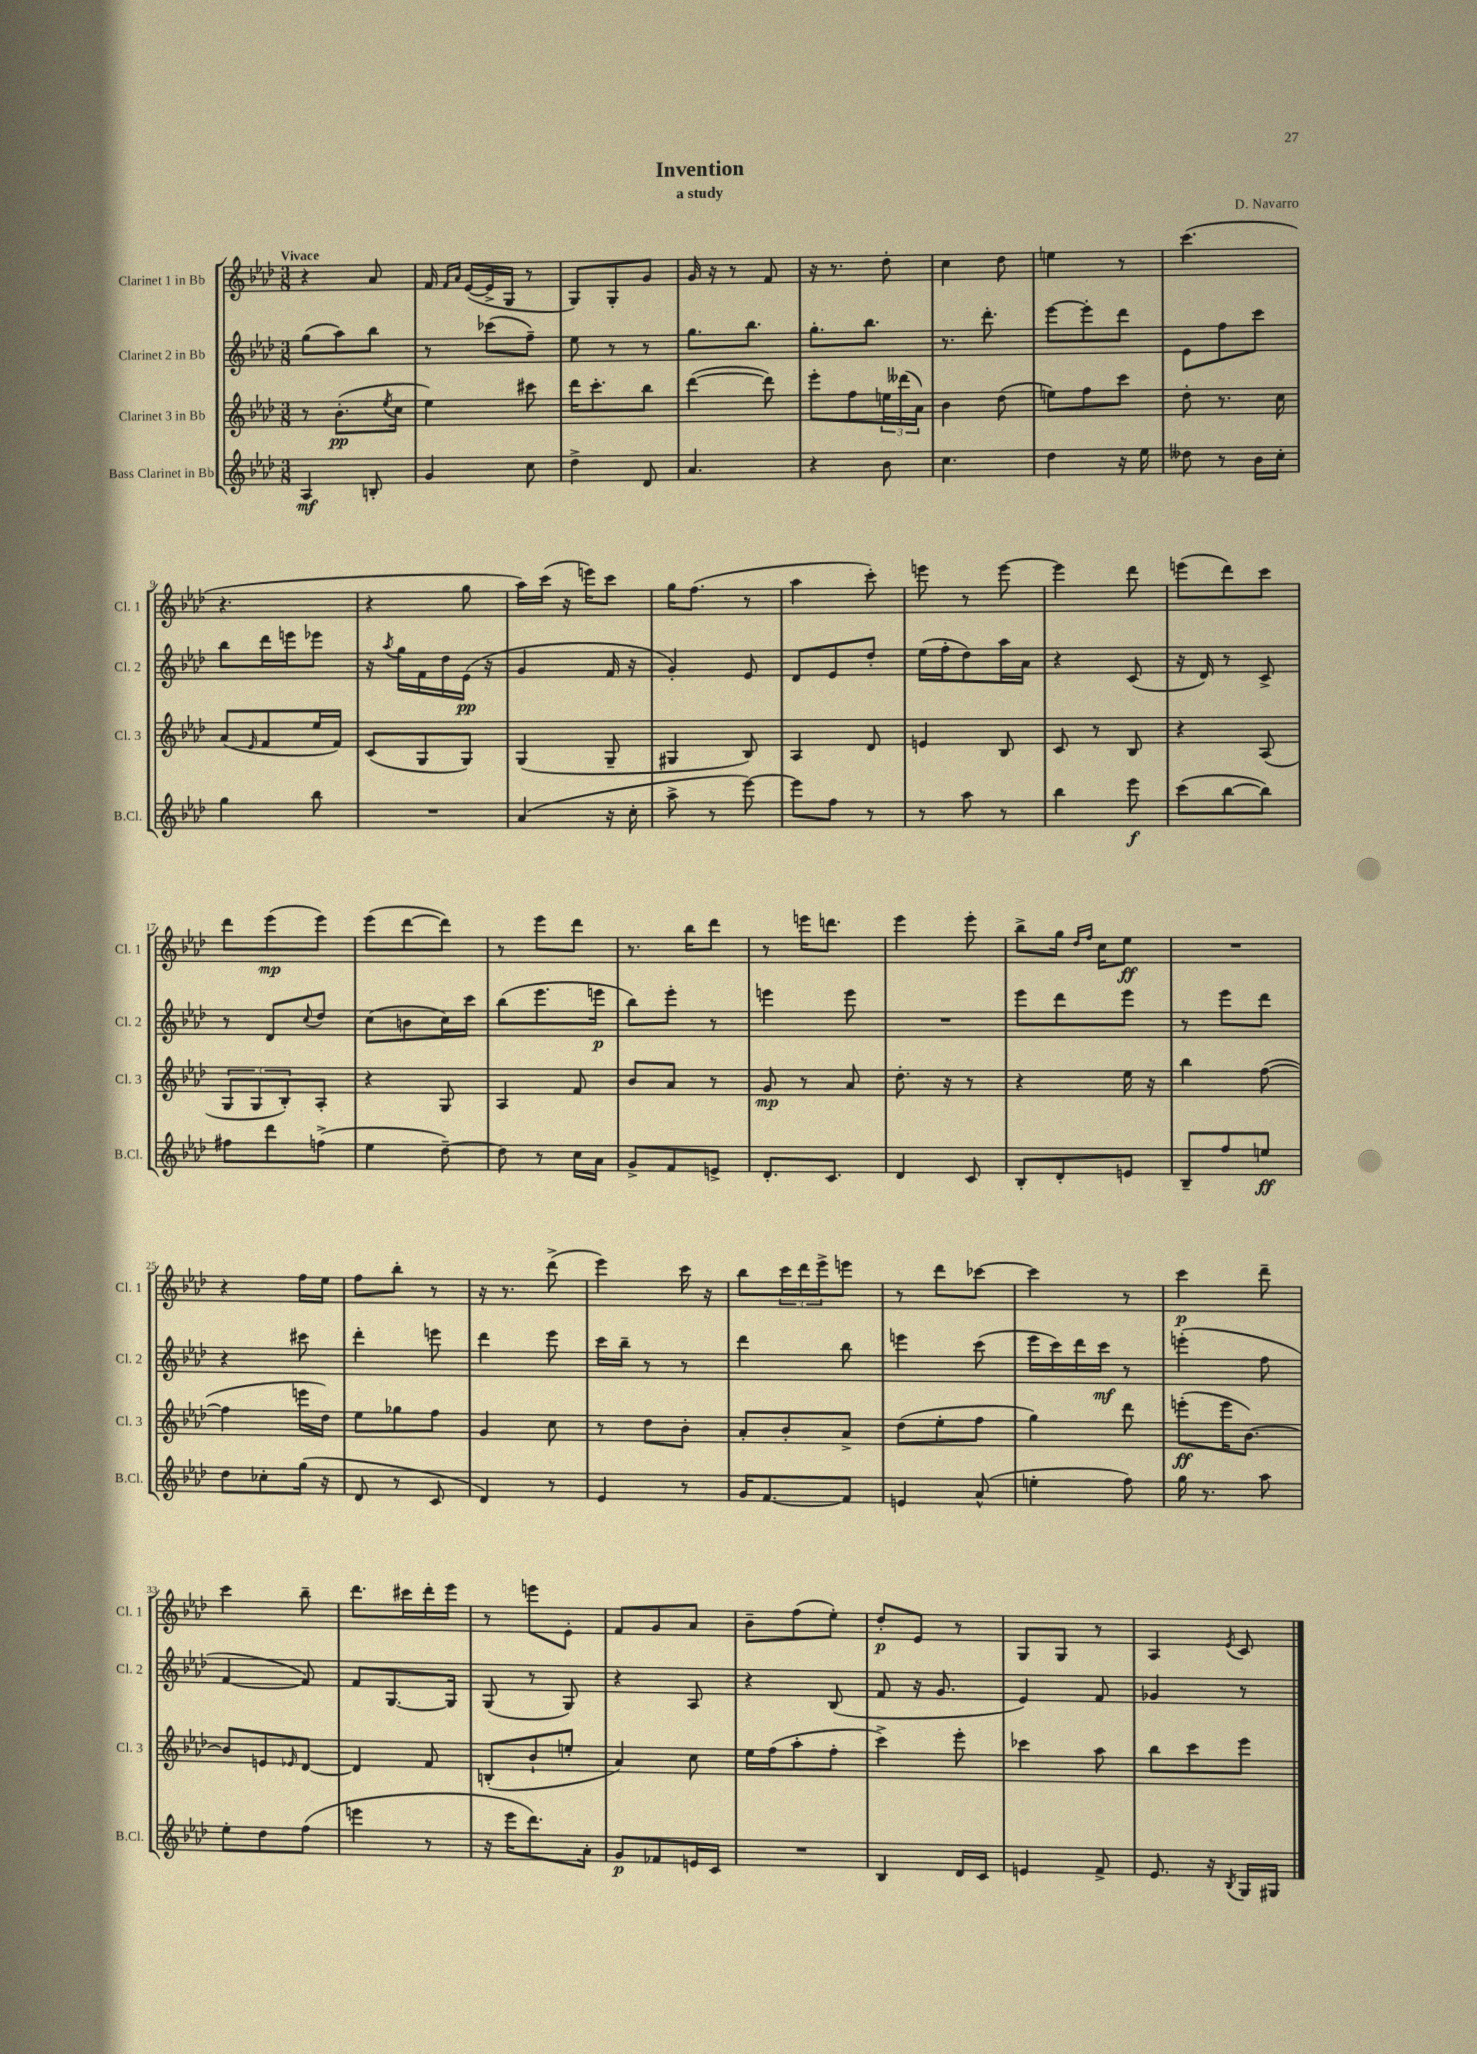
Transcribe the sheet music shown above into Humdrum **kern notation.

**kern	**dynam	**kern	**dynam	**kern	**dynam	**kern	**dynam
*part4	*part4	*part3	*part3	*part2	*part2	*part1	*part1
*staff4	*staff4	*staff3	*staff3	*staff2	*staff2	*staff1	*staff1
*I"Bass Clarinet in Bb	*	*I"Clarinet 3 in Bb	*	*I"Clarinet 2 in Bb	*	*I"Clarinet 1 in Bb	*
*I'B.Cl.	*	*I'Cl. 3	*	*I'Cl. 2	*	*I'Cl. 1	*
*clefG2	*	*clefG2	*	*clefG2	*	*clefG2	*
*k[b-e-a-d-]	*	*k[b-e-a-d-]	*	*k[b-e-a-d-]	*	*k[b-e-a-d-]	*
*M3/8	*	*M3/8	*	*M3/8	*	*M3/8	*
=1	=1	=1	=1	=1	=1	=1	=1
!	!	!	!	!	!	!LO:TX:a:B:t=Vivace	!
4A-/	mf	8r	.	(8gg\L	.	4r	.
.	.	(8.b-'\L	pp	8aa-\)	.	.	.
8Bn'/	.	.	.	8bb-\J	.	8a-/	.
.	.	8qee-/	.	.	.	.	.
.	.	16cc\Jk	.	.	.	.	.
=2	=2	=2	=2	=2	=2	=2	=2
4g/	.	4ee-\)	.	8r	.	16f/	.
.	.	.	.	.	.	16qqf/LL	.
.	.	.	.	.	.	16qqa-/JJ	.
.	.	.	.	.	.	([16e-/LL	.
.	.	.	.	(8ccc-X\L	.	16e-^/]	.
.	.	.	.	.	.	16G/JJ	.
8cc\	.	8ccc#X\	.	8ff~\J)	.	8r	.
=3	=3	=3	=3	=3	=3	=3	=3
4dd-^\	.	16ddd-\KL	.	8ee-\	.	8G/L)	.
.	.	8.ccc'\	.	.	.	.	.
.	.	.	.	8r	.	8G'/	.
8d-/	.	8bb-\J	.	8r	.	8g/J	.
=4	=4	=4	=4	=4	=4	=4	=4
4.a-/	.	([4ddd-\	.	8.gg\L	.	16g/	.
.	.	.	.	.	.	16r	.
.	.	.	.	.	.	8r	.
.	.	.	.	8.bb-\J	.	.	.
.	.	8ddd-\])	.	.	.	8f/	.
=5	=5	=5	=5	=5	=5	=5	=5
4r	.	8eee-'\L	.	8.gg'\L	.	16r	.
.	.	.	.	.	.	8.r	.
.	.	8ff\	.	.	.	.	.
.	.	.	.	8.bb-\J	.	.	.
8b-\	.	24een\L	.	.	.	8dd-'\	.
.	.	(24ddd--X\	.	.	.	.	.
.	.	24a-\JJ)	.	.	.	.	.
=6	=6	=6	=6	=6	=6	=6	=6
4.cc\	.	4b-\	.	8.r	.	4cc\	.
.	.	.	.	8.ddd-'\	.	.	.
.	.	(8dd-\	.	.	.	8dd-\	.
=7	=7	=7	=7	=7	=7	=7	=7
4dd-\	.	8een\L)	.	[8eee-\L	.	4een\	.
.	.	8ff\	.	8eee-'\]	.	.	.
16r	.	8ccc\J	.	8ddd-\J	.	8r	.
16ee-\	.	.	.	.	.	.	.
=8	=8	=8	=8	=8	=8	=8	=8
8dd--X\	.	8dd-'\	.	8e-\L	.	(4.ccc\	.
8r	.	8.r	.	8ff\	.	.	.
16b-\LL	.	.	.	8ccc\J	.	.	.
16cc'\JJ	.	16cc\	.	.	.	.	.
!!LO:LB:g=z
=9	=9	=9	=9	=9	=9	=9	=9
4gg\	.	(8a-/L	.	8bb-\L	.	4.r	.
.	.	16qqe-/	.	.	.	.	.
.	.	8f/	.	16ddd-\L	.	.	.
.	.	.	.	16eeen\J	.	.	.
8bb-\	.	16ee-/L	.	8eee-X\J	.	.	.
.	.	16f/JJ)	.	.	.	.	.
=10	=10	=10	=10	=10	=10	=10	=10
4.r	.	(8c/L	.	16r	.	4r	.
.	.	.	.	8qaa-/	.	.	.
.	.	.	.	16gg\LL	.	.	.
.	.	8G/	.	16f\	.	.	.
.	.	.	.	16dd-\	.	.	.
.	.	8G/J)	.	(16e-\JJ	pp	8gg\	.
.	.	.	.	16r	.	.	.
=11	=11	=11	=11	=11	=11	=11	=11
(4a-/	.	(4G/	.	4g/	.	16aa-\LL)	.
.	.	.	.	.	.	(16ccc\JJ	.
.	.	.	.	.	.	16r	.
.	.	.	.	.	.	16eeen\KL)	.
16r	.	8G~/	.	16f/	.	8ccc\J	.
16cc'\	.	.	.	16r	.	.	.
=12	=12	=12	=12	=12	=12	=12	=12
8aa-^\	.	4G#X/	.	4g'/)	.	16gg\KL	.
.	.	.	.	.	.	(8.ff\J	.
8r	.	.	.	.	.	.	.
[8eee-\)	.	8B-/)	.	8e-/	.	8r	.
=13	=13	=13	=13	=13	=13	=13	=13
8eee-\L]	.	4A-/	.	8d-/L	.	4aa-\	.
8ff\J	.	.	.	8e-/	.	.	.
8r	.	8d-/	.	8dd-'/J	.	8ccc'\)	.
=14	=14	=14	=14	=14	=14	=14	=14
8r	.	4en/	.	(16ee-\LL	.	8eeen\	.
.	.	.	.	16ff'\J	.	.	.
8aa-\	.	.	.	8dd-\)	.	8r	.
8r	.	8B-/	.	16aa-\L	.	[8eee\	.
.	.	.	.	16a-\JJ	.	.	.
=15	=15	=15	=15	=15	=15	=15	=15
4bb-\	.	8c/	.	4r	.	4eee\]	.
.	.	8r	.	.	.	.	.
8eee-\	f	8B-/	.	(8c/	.	8ddd-\	.
=16	=16	=16	=16	=16	=16	=16	=16
(8ccc\L	.	4r	.	16r	.	(8eeen\L	.
.	.	.	.	16d-/)	.	.	.
[8bb-\	.	.	.	8r	.	8ddd-\)	.
8bb-\J])	.	(8A-/	.	8c^/	.	8ccc\J	.
!!LO:LB:g=z
=17	=17	=17	=17	=17	=17	=17	=17
8ff#X\L	.	12G/L	.	8r	.	8ddd-\L	.
.	.	12G/	.	.	.	.	.
8ddd-\	.	.	.	8d-/L	.	(8eee-\	mp
.	.	12B-'/)	.	.	.	.	.
.	.	.	.	8qqcc/	.	.	.
(8ffn^\J	.	8A-'/J	.	8dd-/J	.	8eee-\J)	.
=18	=18	=18	=18	=18	=18	=18	=18
4ee-\	.	4r	.	(8cc\L	.	(8eee-\L	.
.	.	.	.	8bn\	.	[8ddd-\	.
[8dd-~\)	.	8G/	.	16cc\L)	.	8ddd-\J])	.
.	.	.	.	16ccc\JJ	.	.	.
=19	=19	=19	=19	=19	=19	=19	=19
8dd-\]	.	4A-/	.	(8bb-\L	.	8r	.
8r	.	.	.	8.eee-\	.	8eee-\L	.
16cc\LL	.	8f/	.	.	.	8ddd-\J	.
16a-\JJ	.	.	.	16eeen\Jk	p	.	.
=20	=20	=20	=20	=20	=20	=20	=20
8g^/L	.	8b-/L	.	8bb-\L)	.	8.r	.
8f/	.	8a-/J	.	8eee-'\J	.	.	.
.	.	.	.	.	.	16bb-\KL	.
8en^/J	.	8r	.	8r	.	8ddd-\J	.
=21	=21	=21	=21	=21	=21	=21	=21
8.d-'/L	.	8g/	mp	4eeen\	.	8r	.
.	.	8r	.	.	.	16eeen\KL	.
8.c/J	.	.	.	.	.	8.dddn\J	.
.	.	8a-/	.	8eee\	.	.	.
=22	=22	=22	=22	=22	=22	=22	=22
4d-/	.	8.dd-'\	.	4.r	.	4eee-\	.
.	.	16r	.	.	.	.	.
8c/	.	8r	.	.	.	8eee-'\	.
=23	=23	=23	=23	=23	=23	=23	=23
8B-'/L	.	4r	.	8eee-\L	.	8bb-^\L	.
8d-'/	.	.	.	8ddd-\	.	16gg\Jk	.
.	.	.	.	.	.	16qqdd-/LL	.
.	.	.	.	.	.	16qqff/JJ	.
.	.	.	.	.	.	16cc\KL	.
8en/J	.	16ee-\	.	8eee-\J	.	8ee-\J	ff
.	.	16r	.	.	.	.	.
=24	=24	=24	=24	=24	=24	=24	=24
8B-~/L	.	4bb-\	.	8r	.	4.r	.
8ff/	.	.	.	8eee-\L	.	.	.
8een/J	ff	([8ff\	.	8ddd-\J	.	.	.
!!LO:LB:g=z
=25	=25	=25	=25	=25	=25	=25	=25
8dd-\L	.	4ff\]	.	4r	.	4r	.
8cc-X'\	.	.	.	.	.	.	.
(16gg\Jk	.	16eeen\LL	.	8ccc#X\	.	16ff\LL	.
16r	.	16dd-\JJ)	.	.	.	16ee-\JJ	.
=26	=26	=26	=26	=26	=26	=26	=26
8d-/	.	8ee-\L	.	4ddd-'\	.	8ff\L	.
8r	.	8gg-X\	.	.	.	8bb-'\J	.
8c/	.	8ff\J	.	8eeen\	.	8r	.
=27	=27	=27	=27	=27	=27	=27	=27
4d-/)	.	4g/	.	4ddd-\	.	16r	.
.	.	.	.	.	.	8.r	.
8r	.	8cc\	.	8eee-\	.	(8ddd-^\	.
=28	=28	=28	=28	=28	=28	=28	=28
4e-/	.	8r	.	16ccc\LL	.	4eee-\)	.
.	.	.	.	16bb-~\JJ	.	.	.
.	.	8dd-\L	.	8r	.	.	.
8r	.	8b-'\J	.	8r	.	16ccc\	.
.	.	.	.	.	.	16r	.
=29	=29	=29	=29	=29	=29	=29	=29
16g/KL	.	8a-'/L	.	4ddd-\	.	8bb-\L	.
[8.f/	.	.	.	.	.	.	.
.	.	8b-'/	.	.	.	24ccc\L	.
.	.	.	.	.	.	24ddd-\	.
.	.	.	.	.	.	24eee-^\J	.
8f/J]	.	8a-^/J	.	8bb-\	.	8eeen\J	.
=30	=30	=30	=30	=30	=30	=30	=30
4en/	.	(8dd-\L	.	4eeen\	.	8r	.
.	.	8ee-'\	.	.	.	8ddd-\L	.
(8a-^^/	.	8ff\J	.	(8ccc\	.	[8ccc-X\J	.
=31	=31	=31	=31	=31	=31	=31	=31
4een'\	.	4gg\)	.	16eee-\LL	.	4ccc-\]	.
.	.	.	.	16ccc\)	.	.	.
.	.	.	.	16ddd-\	.	.	.
.	.	.	.	16ccc\JJ	mf	.	.
8ff\)	.	8ddd-\	.	8r	.	8r	.
=32	=32	=32	=32	=32	=32	=32	=32
16gg\	.	(8eeen'\L	ff	(4eeen'\	.	4ccc\	p
8.r	.	.	.	.	.	.	.
.	.	16eee\K	.	.	.	.	.
.	.	[8.b-\J)	.	.	.	.	.
8aa-\	.	.	.	8ff\	.	8ddd-~\	.
!!LO:LB:g=z
=33	=33	=33	=33	=33	=33	=33	=33
8ee-'\L	.	8b-/L]	.	[4f/	.	4ccc\	.
8dd-\	.	8en/	.	.	.	.	.
.	.	16qqe-X/	.	.	.	.	.
(8ff\J	.	[8d-/J	.	8f/])	.	8bb-~\	.
=34	=34	=34	=34	=34	=34	=34	=34
4eeen\	.	4d-/]	.	8f/L	.	8.ddd-\L	.
.	.	.	.	[8.G/	.	.	.
.	.	.	.	.	.	16ccc#X\L	.
8r	.	8f/	.	.	.	16ddd-'\	.
.	.	.	.	16G/Jk]	.	16eee-\JJ	.
=35	=35	=35	=35	=35	=35	=35	=35
16r	.	(8Bn'/L	.	(8G/	.	8r	.
16eee-\KL	.	.	.	.	.	.	.
8.ddd-\)	.	8b-`/	.	8r	.	8eeen\L	.
.	.	8een'/J	.	8G/)	.	8e-'\J	.
16a-'\Jk	.	.	.	.	.	.	.
=36	=36	=36	=36	=36	=36	=36	=36
8g/L	p	4a-/)	.	4r	.	8f/L	.
8f-X/	.	.	.	.	.	8g/	.
16en/L	.	8cc\	.	8A-/	.	8a-/J	.
16c/JJ	.	.	.	.	.	.	.
=37	=37	=37	=37	=37	=37	=37	=37
4.r	.	16ee-\LL	.	4r	.	8b-~\L	.
.	.	(16ff\J	.	.	.	.	.
.	.	8aa-'\	.	.	.	(8ff\	.
.	.	8ff'\J	.	(8B-/	.	8ee-'\J)	.
=38	=38	=38	=38	=38	=38	=38	=38
4B-/	.	4ccc^\)	.	8f/	.	8dd-'/L	p
.	.	.	.	16r	.	8e-/J	.
.	.	.	.	8.g/	.	.	.
16d-/LL	.	8eee-'\	.	.	.	8r	.
16c/JJ	.	.	.	.	.	.	.
=39	=39	=39	=39	=39	=39	=39	=39
4en/	.	4ccc-X\	.	4e-/)	.	8G/L	.
.	.	.	.	.	.	8G/J	.
8f^/	.	8aa-\	.	8f/	.	8r	.
=40	=40	=40	=40	=40	=40	=40	=40
8.e-/	.	8bb-\L	.	4g-X/	.	4A-/	.
.	.	8ccc\	.	.	.	.	.
16r	.	.	.	.	.	.	.
8qB-/	.	.	.	.	.	8qe-/	.
16G/LL	.	8eee-\J	.	8r	.	8c/	.
16G#X/JJ	.	.	.	.	.	.	.
==	==	==	==	==	==	==	==
*-	*-	*-	*-	*-	*-	*-	*-
